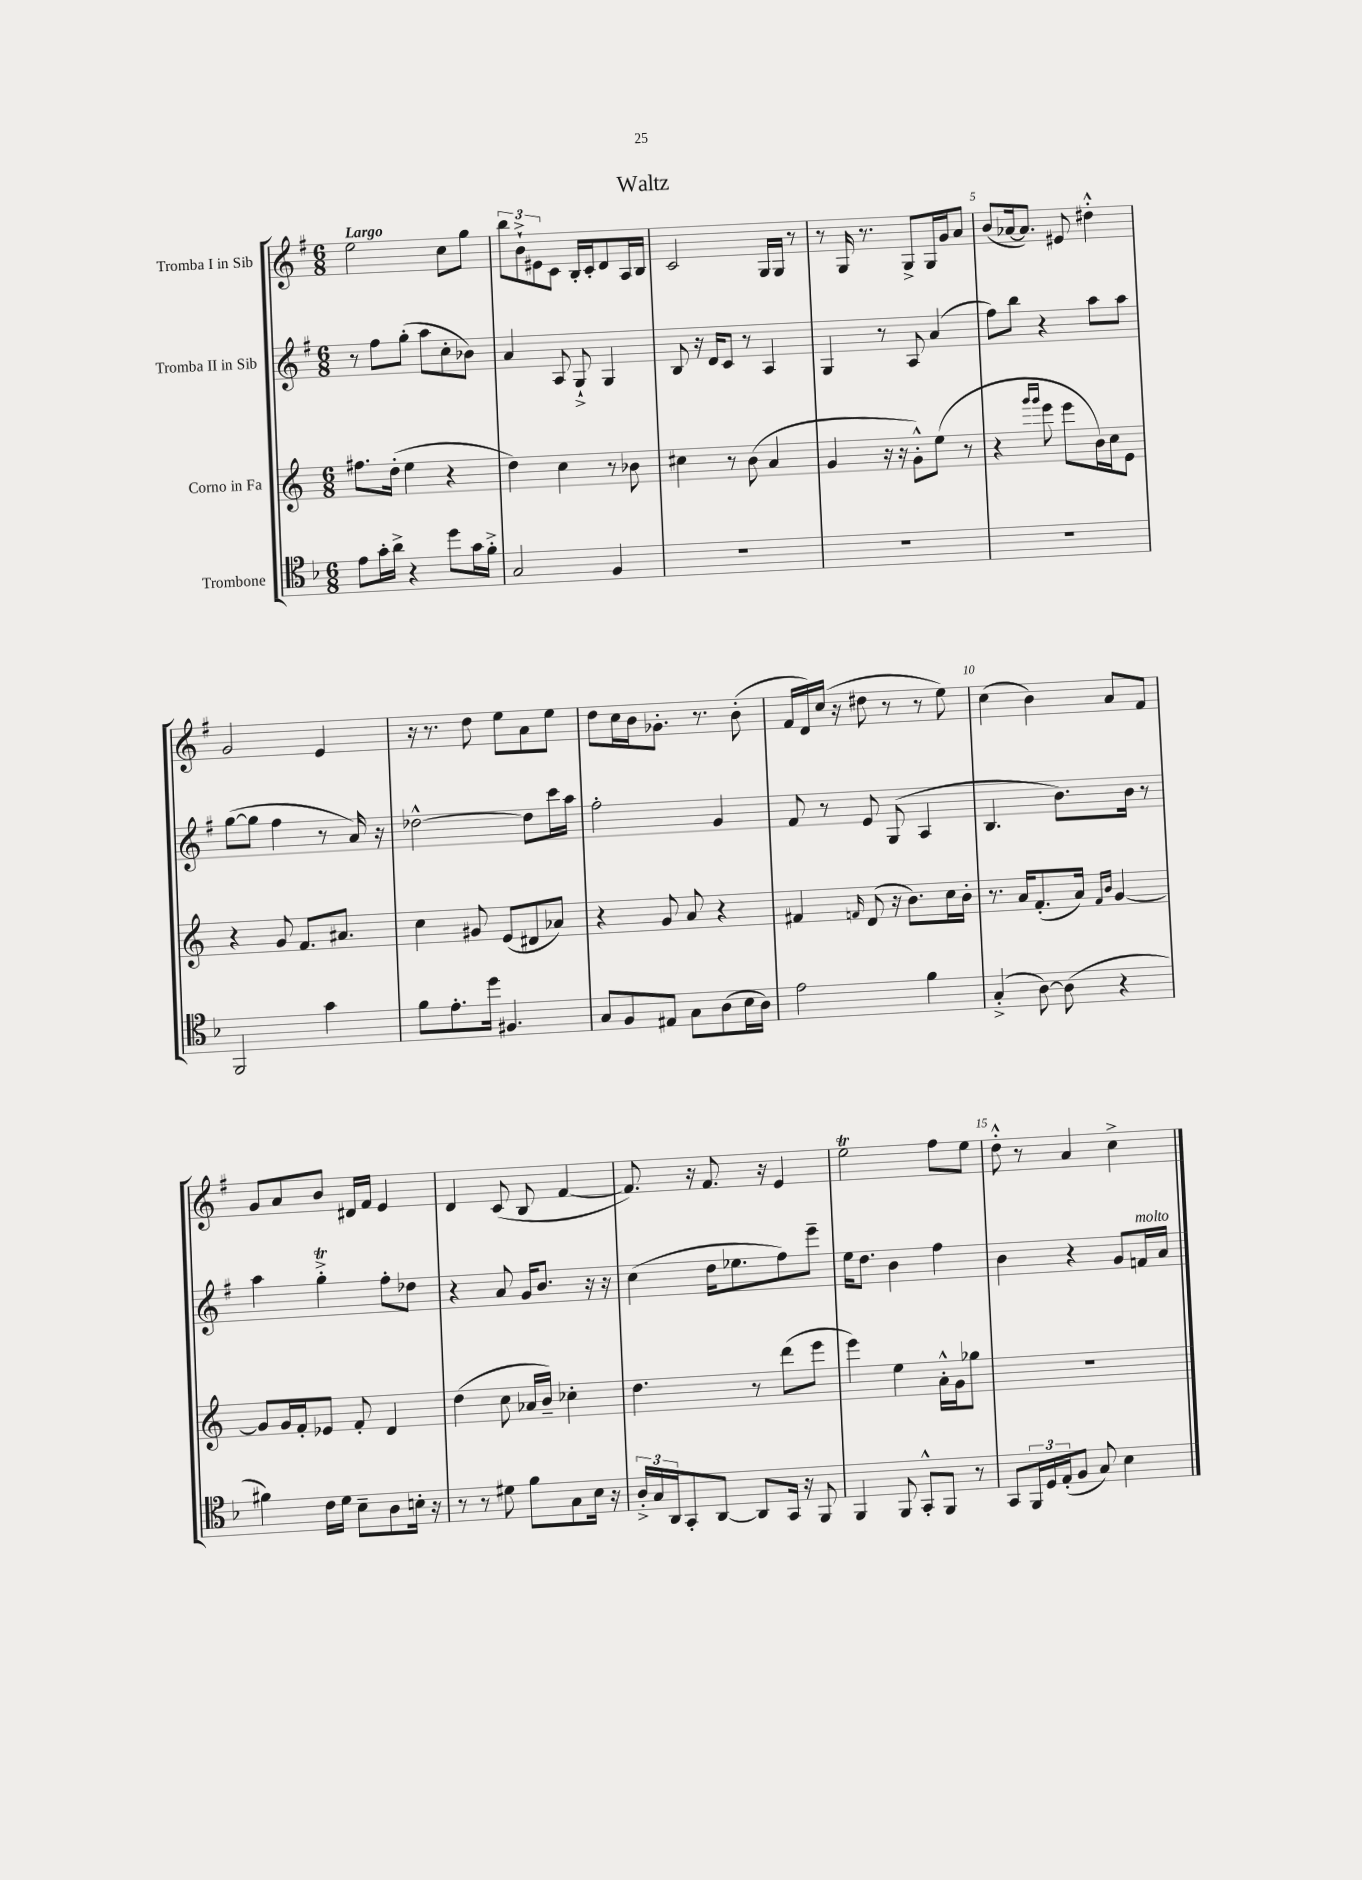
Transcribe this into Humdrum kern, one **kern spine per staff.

**kern	**kern	**kern	**kern
*part4	*part3	*part2	*part1
*staff4	*staff3	*staff2	*staff1
*I"Trombone	*I"Corno in Fa	*I"Tromba II in Sib	*I"Tromba I in Sib
*clefC4	*clefG2	*clefG2	*clefG2
*k[b-]	*k[]	*k[f#]	*k[f#]
*M6/8	*M6/8	*M6/8	*M6/8
=1	=1	=1	=1
!	!	!	!LO:TX:a:B:t=Largo
8e\L	8.ff#X\L	8r	2ee\
16g'\L	.	8ff#\L	.
16a^\JJ	(16dd'\Jk	.	.
4r	4ee\	(8gg'\J	.
.	.	8aa\L	.
8dd\L	4r	8cc'\	8cc\L
16g\L	.	8b-X\J)	8gg\J
16f'^\JJ	.	.	.
=2	=2	=2	=2
2G/	4dd\)	4a/	12bb\L
.	.	.	12b`^\
.	.	.	12e#X\
.	4cc\	8A/	8c\J
.	.	8G`^/	16B'/LL
.	.	.	16c'/J
4F/	8r	4G/	8d/
.	8b-X\	.	16A/L
.	.	.	16B/JJ
=3	=3	=3	=3
2.r	4cc#X\	8B/	2c/
.	.	16r	.
.	.	16d/KL	.
.	8r	8c/J	.
.	(8b\	8r	.
.	4a/	4A/	16G/LL
.	.	.	16G/JJ
.	.	.	8r
=4	=4	=4	=4
2.r	4g/	4G/	8r
.	.	.	16G/
.	.	.	8.r
.	16r	8r	.
.	16r	.	.
.	8g'^^\L)	8A/	8G^/L
.	(8ee\J	(4a/	16G/L
.	.	.	16g/J
.	8r	.	8a/J
=5	=5	=5	=5
2.r	4r	8ff#\L)	(8b/L
.	.	8bb\J	[16a-X/k
.	.	.	8.a-/J])
.	16qqggg/LL	.	.
.	16qqggg/JJ	.	.
.	8eee\	4r	.
.	8eee\L	.	8e#X/
.	16b\L)	8aa\L	4dd#X'^^\
.	16cc\J	.	.
.	8e\J	8aa\J	.
!!LO:LB:g=z
=6	=6	=6	=6
2FF/	4r	([8gg\L	2g/
.	.	8gg\J]	.
.	8g/	4ff#\	.
.	8.f/L	.	.
4g\	.	8r	4e/
.	8.a#X/J	.	.
.	.	16a/)	.
.	.	16r	.
=7	=7	=7	=7
8f\L	4cc\	[2dd-X^^\	16r
.	.	.	8.r
8.e'\	.	.	.
.	8g#X/	.	8dd\
16dd\Jk	.	.	.
4.F#X/	(8e/L	.	8ee\L
.	8d#X/	8dd-\L]	8a\
.	8a-X/J)	16ccc\L	8ee\J
.	.	16aa\JJ	.
=8	=8	=8	=8
8G/L	4r	2ff#'\	8dd\L
8F/	.	.	16cc\L
.	.	.	16b\J
8E#X/J	8g/	.	8.g-X'\J
8G\L	8a/	.	.
.	.	.	8.r
(8A\	4r	4g/	.
16B-\L	.	.	(8b'\
16A\JJ)	.	.	.
=9	=9	=9	=9
2e\	4f#X/	8f#/	16f#/LL
.	.	.	16d/)
.	.	8r	(16cc/JJ
.	.	.	16r
.	16qqfn/	.	.
.	(8d/	8e/	8dd#X\
.	16r	(8G/	8r
.	8.b\L)	.	.
4f\	.	4A/	8r
.	16cc\L	.	8ee\)
.	16b'\JJ	.	.
=10	=10	=10	=10
(4G'^/	8.r	4.B/	(4cc\
.	16a/KL	.	.
[8A\)	(8.f'/	.	4b\)
(8A\]	.	8.b\L)	.
.	16a/Jk)	.	.
.	16qqf/LL	.	.
.	16qqb/JJ	.	.
4r	[4g/	.	8a/L
.	.	16b\Jk	.
.	.	8r	8f#/J
!!LO:LB:g=z
=11	=11	=11	=11
4f#X\)	8g/L]	4aa\	8g/L
.	16g/L	.	8a/
.	16f'/J	.	.
16c\LL	8e-X/J	4ggT'^\	8b/J
16d\JJ	.	.	.
8B-~\L	8f'/	.	16d#X/LL
.	.	.	16f#/JJ
8A\	4d/	8ff#'\L	4e/
16Bn'\Jk	.	8dd-X\J	.
16r	.	.	.
=12	=12	=12	=12
8r	(4dd\	4r	4d/
8r	.	.	.
8d#X\	8cc\	8a/	(8c/
8f\L	16a-X/LL	16g/KL	8B/
.	16b~/JJ)	8.b/J	.
8G\	4cc-X'\	.	[4f#/
16B-\Jk	.	16r	.
16r	.	16r	.
=13	=13	=13	=13
24A'^/LL	4.dd\	(4cc\	8.f#/])
24G/	.	.	.
24AA/J	.	.	.
8GG'/	.	.	.
.	.	.	16r
[8AA/J	.	16dd\KL	8.f#/
.	.	8.ee-X\	.
8AA/L]	8r	.	.
.	.	.	16r
16GG/Jk	(8ddd\L	8ff#\)	4e/
16r	.	.	.
8FF/	8eee\J	8eee~\J	.
=14	=14	=14	=14
4FF/	4eee\)	16ee\KL	2eeT\
.	.	8.dd\J	.
8FF/	4ee\	4b\	.
8GG'^^/L	.	.	.
8FF/J	16a'^^\LL	4ff#\	8ff#\L
.	16g\J	.	.
8r	8gg-X\J	.	8ee\J
=15	=15	=15	=15
8GG/L	2.r	4b\	8dd'^^\
24FF/L	.	.	8r
24D/	.	.	.
(24E'/J	.	.	.
8F/J	.	4r	4a/
8G/)	.	.	.
4B-\	.	8g/L	4cc^\
!	!	!LO:TX:a:i:t=molto	!
.	.	16fn/L	.
.	.	16a/JJ	.
==	==	==	==
*-	*-	*-	*-
